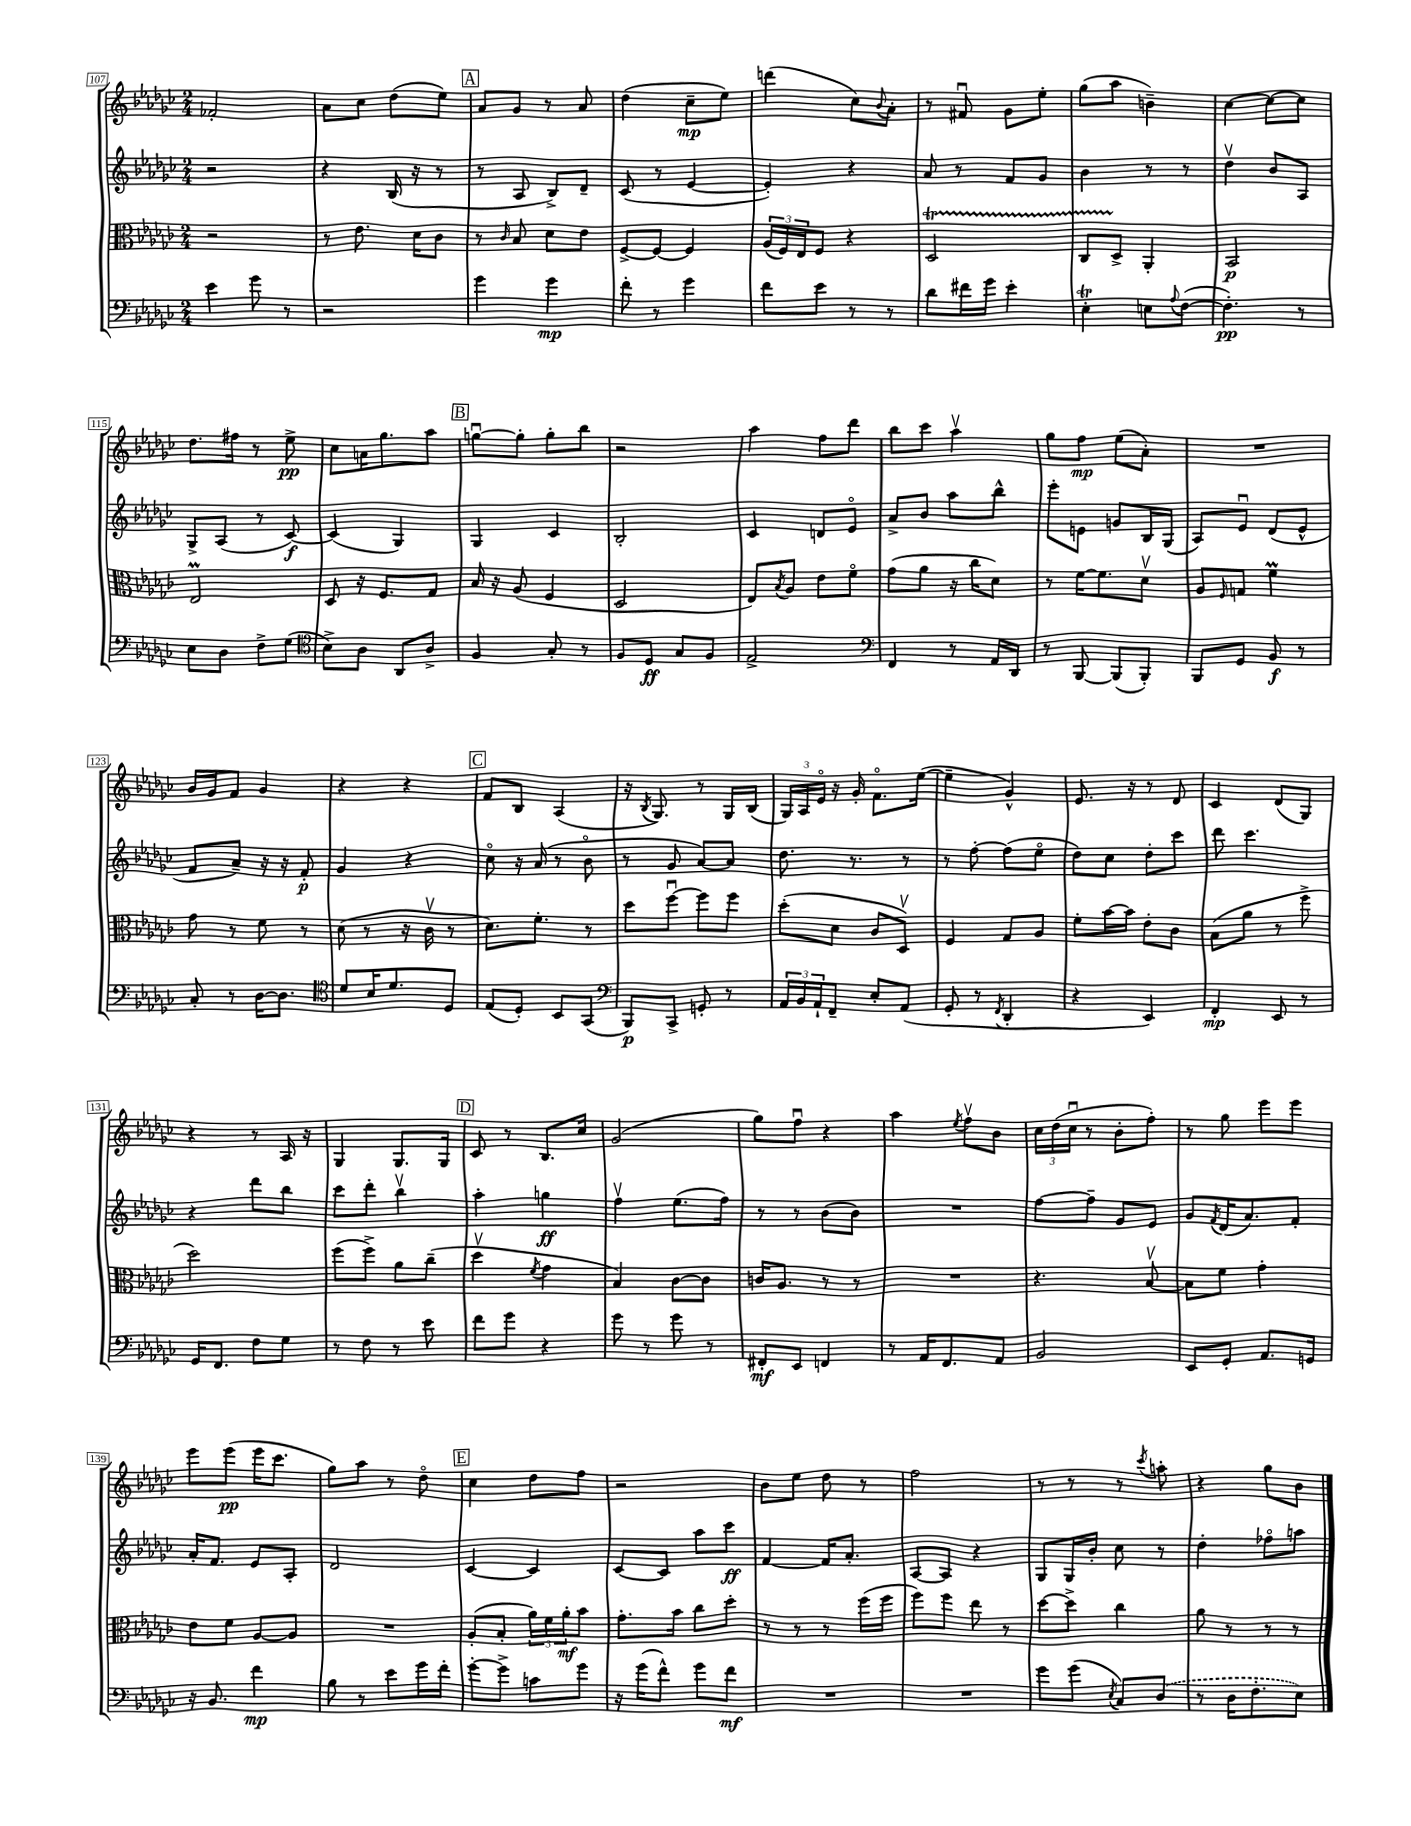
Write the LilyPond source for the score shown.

<<
\new StaffGroup <<
\new Staff = "s0" {
    \clef treble \key ges \major \numericTimeSignature \time 2/4
    fes'2-. |
    aes'8 ces''8 des''8( ees''8) |
    \mark \markup { \box "A" } aes'8 ges'8 r8 aes'8 |
    des''4( ces''8--\mp ees''8) |
    d'''4( ces''8) \appoggiatura { bes'8 } aes'8-. |
    r8 fis'8\downbow ges'8 ees''8-. |
    ges''8( aes''8 b'4--) |
    ces''4~ ces''8~ ces''8 |
    des''8. fis''16 r8 ees''8->\pp |
    ces''8 a'16 ges''8. aes''8 |
    \mark \markup { \box "B" } g''8~\downbow g''8-. g''8-. bes''8 |
    r2 |
    aes''4 f''8 des'''8 |
    bes''8 ces'''8 aes''4\upbow |
    ges''8 f''8\mp ees''8( aes'8-.) |
    R2 |
    bes'16 ges'16 f'8 ges'4 |
    r4 r4 |
    \mark \markup { \box "C" } f'8 bes8 aes4( |
    r16 \acciaccatura { bes8 } ges8.) r8 ges16 bes16( |
    \tuplet 3/2 { ges16) aes16 ees'16\flageolet } r16 ges'16-. f'8.\flageolet ees''16~( |
    ees''4-- ges'4-^) |
    ees'8. r16 r8 des'8 |
    ces'4 des'8( ges8) |
    r4 r8 aes16 r16 |
    ges4 ges8. ges16 |
    \mark \markup { \box "D" } ces'8 r8 bes8. ces''16 |
    ges'2( |
    ges''8) f''8\downbow r4 |
    aes''4 \acciaccatura { ees''8 } f''8\upbow bes'8 |
    \tuplet 3/2 { ces''16 des''16( ces''16\downbow } r8 bes'8-. f''8-.) |
    r8 ges''8 ees'''8 ees'''8 |
    ees'''8 ees'''8\pp( ees'''16 ces'''8. |
    ges''8) aes''8 r8 des''8\flageolet |
    \mark \markup { \box "E" } ces''4 des''8 f''8 |
    r2 |
    bes'8 ees''8 des''8 r8 |
    f''2 |
    r8 r8 r8 \acciaccatura { ces'''8 } a''8-. |
    r4 ges''8 bes'8 \bar "|." |
}
\new Staff = "s1" {
    \clef treble \key ges \major \numericTimeSignature \time 2/4
    r2 |
    r4 bes16( r16 r8 |
    \mark \markup { \box "A" } r8 aes8 bes8->) des'8-- |
    ces'8( r8 ees'4~ |
    ees'4-.) r4 |
    aes'8 r8 f'8 ges'8 |
    bes'4 r8 r8 |
    des''4\upbow bes'8 aes8 |
    ges8-> aes8( r8 ces'8~\f) |
    ces'4( ges4) |
    \mark \markup { \box "B" } ges4 ces'4 |
    bes2-. |
    ces'4 d'8 ees'8\flageolet |
    aes'8-> bes'8 aes''8 bes''8-^ |
    ees'''8-. e'8 g'8 bes16 ges16( |
    aes8) ees'8\downbow des'8( ees'8-^ |
    f'8 aes'8--) r16 r16 f'8-.\p |
    ges'4 r4 |
    \mark \markup { \box "C" } ces''8\flageolet r16 aes'16( r8 bes'8\flageolet |
    r8 ges'8 aes'8~) aes'8 |
    des''8. r8. r8 |
    r8 f''8~-. f''8( ees''8\flageolet |
    des''8) ces''8 des''8-. ces'''8 |
    des'''8 ces'''4. |
    r4 des'''8 bes''8 |
    ces'''8 des'''8-. bes''4\upbow |
    \mark \markup { \box "D" } aes''4-. g''4\ff |
    f''4\upbow ees''8.( f''16) |
    r8 r8 bes'8( bes'8) |
    R2 |
    f''8~ f''8-- ges'8 ees'8 |
    ges'8 \acciaccatura { f'8 } des'16( aes'8.) f'8-. |
    aes'16-. f'8. ees'8 aes8-. |
    des'2 |
    \mark \markup { \box "E" } ces'4~ ces'4 |
    ces'8~ ces'8 aes''8 ces'''8\ff |
    f'4~ f'16 aes'8.-. |
    aes8~ aes8 r4 |
    ges8 ges16 bes'16-. ces''8 r8 |
    des''4-. fes''8\flageolet a''8 \bar "|." |
}
\new Staff = "s2" {
    \clef alto \key ges \major \numericTimeSignature \time 2/4
    r2 |
    r8 ees'8. des'16 ces'8 |
    \mark \markup { \box "A" } r8 \grace { ces'16 } bes8 des'8 ees'8 |
    f8~-> f8~ f4 |
    \tuplet 3/2 { aes16( f16) ees16 } f8 r4 |
    des2\startTrillSpan |
    ces8 des8->\stopTrillSpan aes,4-. |
    bes,2\p |
    ees2\prall |
    des8 r16 f8. ges8 |
    \mark \markup { \box "B" } bes16 r16 aes8( f4 |
    des2 |
    ees8) \acciaccatura { bes8 } aes8 ees'8 f'8\flageolet |
    ges'8( aes'8 r16 ces''16 des'8) |
    r8 f'16~ f'8. des'8\upbow |
    aes8 \grace { f16 } g8 f'4\prall |
    ges'8 r8 f'8 r8 |
    des'8( r8 r16 ces'16\upbow r8 |
    \mark \markup { \box "C" } des'8.) f'8.-. r8 |
    des''8 f''8~\downbow f''8 f''8 |
    des''8-.( des'8 ces'8 des8\upbow) |
    f4 ges8 aes8 |
    f'8-. bes'16~ bes'16 ees'8-. ces'8 |
    bes8( aes'8 r8 f''8-> |
    des''2) |
    f''8( f''8->) aes'8 ces''8--( |
    \mark \markup { \box "D" } des''4\upbow \acciaccatura { f'8 } ges'4 |
    bes4) ces'8~ ces'8 |
    c'16 aes8. r8 r8 |
    R2 |
    r4. bes8~\upbow |
    bes8 f'8 ges'4-. |
    ees'8 f'8 aes8~ aes8 |
    R2 |
    \mark \markup { \box "E" } aes8-.( bes8-. \tuplet 3/2 { aes'16) f'16 aes'16-.\mf } bes'8 |
    ges'8.-. bes'16 ces''8 des''8-. |
    r8 r8 r8 f''16( f''16 |
    f''8) f''8 ees''8 r8 |
    des''8~ des''8-> ces''4 |
    aes'8 r8 r8 r8 \bar "|." |
}
\new Staff = "s3" {
    \clef bass \key ges \major \numericTimeSignature \time 2/4
    ees'4 ges'8 r8 |
    r2 |
    \mark \markup { \box "A" } ges'4 ges'4\mp |
    f'8-. r8 ges'4 |
    f'8 ees'8 r8 r8 |
    des'8 fis'16 ges'16 ees'4-. |
    ees4-.\trill e8 \appoggiatura { aes8 } f8~( |
    f4.-.\pp) r8 |
    ees8 des8 f8-> ges8( |
    \clef tenor bes8->) aes8 aes,8 aes8-> |
    \mark \markup { \box "B" } f4 ges8-. r8 |
    f8 des8\ff ges8 f8 |
    ees2-> |
    \clef bass f,4 r8 aes,16 des,16 |
    r8 bes,,8~ bes,,8( bes,,8-.) |
    bes,,8 ges,8 bes,8\f r8 |
    ces8-. r8 des16~ des8. |
    \clef tenor des'8 bes16 des'8. des8 |
    \mark \markup { \box "C" } ees8( des8-.) bes,8 ges,8( |
    \clef bass bes,,8\p) ces,8-> g,8-. r8 |
    \tuplet 3/2 { aes,16 bes,16 aes,16-! } f,8-- ees8-. aes,8( |
    ges,8-. r8 \acciaccatura { f,8 } des,4-. |
    r4 ees,4) |
    f,4-.\mp ees,8 r8 |
    ges,16 f,8. f8 ges8 |
    r8 f8 r8 ees'8 |
    \mark \markup { \box "D" } f'8 ges'8 r4 |
    ges'8 r8 ges'8 r8 |
    fis,8-.\mf ees,8 f,4 |
    r8 aes,16 f,8. aes,8 |
    bes,2 |
    ees,8 ges,8-. aes,8. g,16 |
    r16 bes,8. f'4\mp |
    bes8 r8 ees'8 ges'16 f'16-. |
    \mark \markup { \box "E" } ges'8~-. ges'8-> c'8 ges'8 |
    r16 ges'16( f'8-^) ges'8 f'8\mf |
    R2 |
    R2 |
    ges'8 ges'8( \acciaccatura { ees8 } ces8) \once \slurDashed des8( |
    r8 des16 f8.-. ees8) \bar "|." |
}
>>
>>
\layout { \context { \Score currentBarNumber = #107 \override BarNumber.stencil = #(make-stencil-boxer 0.1 0.3 ly:text-interface::print) } }
